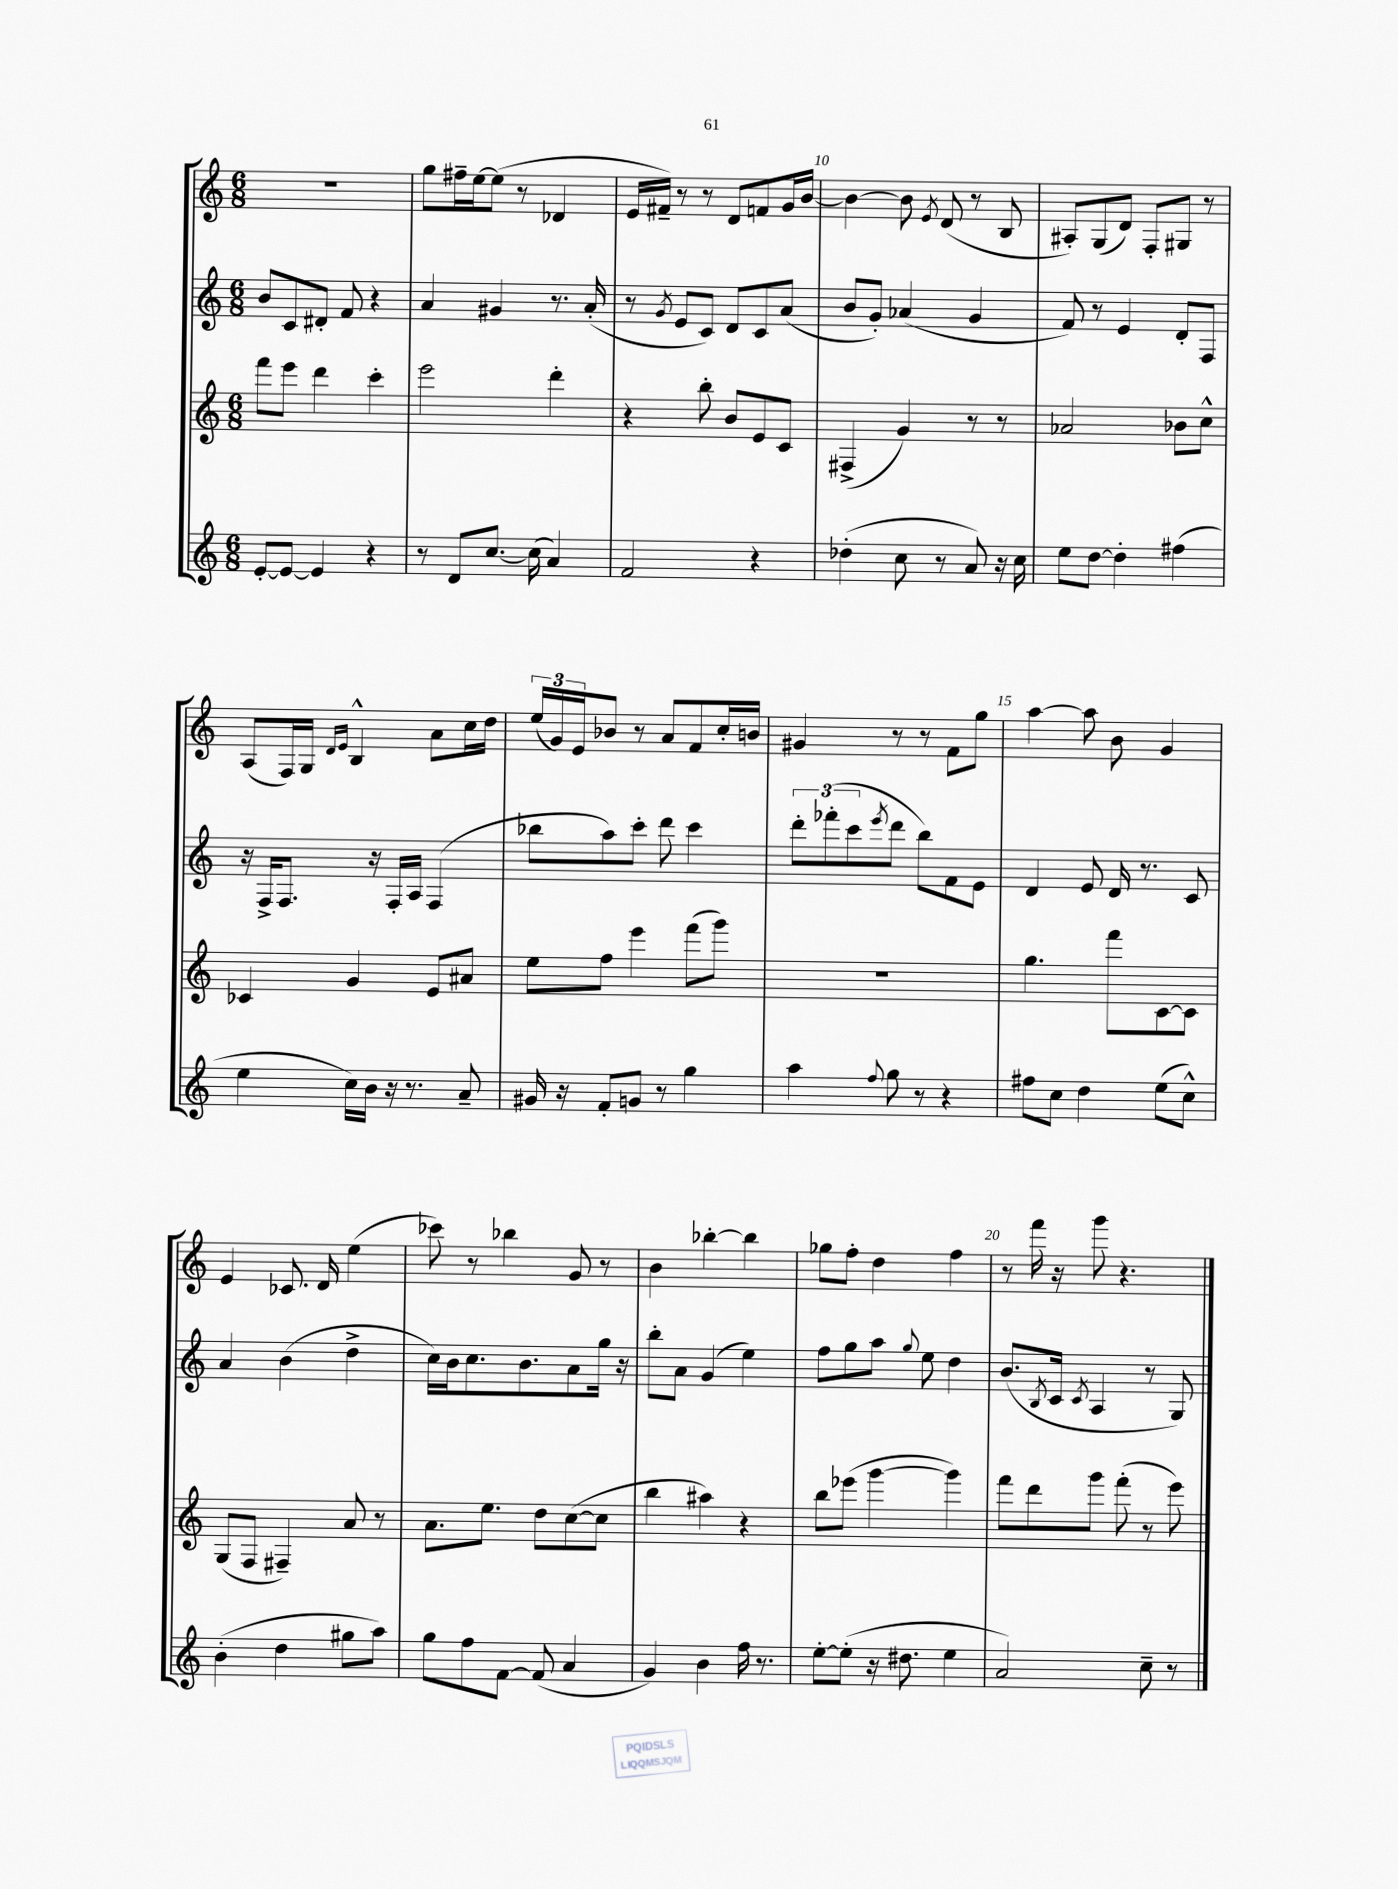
<<
\new StaffGroup <<
\new Staff = "s0" {
    \clef treble \key c \major \numericTimeSignature \time 6/8
    R2. |
    g''8 fis''16-- e''16~ e''8( r8 des'4 |
    e'16 fis'16--) r8 r8 d'8 f'8 g'16 b'16~ |
    b'4~ b'8 \acciaccatura { e'8 } d'8( r8 b8 |
    ais8-.) g8( d'8) f8-. gis8 r8 |
    a8( f16) g16 \grace { d'16 e'16 } b4-^ a'8 c''16 d''16 |
    \tuplet 3/2 { e''16( g'16) e'16 } bes'8 r8 a'8 f'8 c''16-. b'16 |
    gis'4 r8 r8 f'8 g''8 |
    a''4~ a''8 b'8 g'4 |
    e'4 ces'8. d'16 e''4( |
    ces'''8) r8 bes''4 g'8 r8 |
    b'4 bes''4~-. bes''4 |
    ges''8 f''8-. d''4 f''4 |
    r8 f'''16 r16 g'''8 r4. \bar "|." |
}
\new Staff = "s1" {
    \clef treble \key c \major \numericTimeSignature \time 6/8
    b'8 c'8 dis'8-. f'8 r4 |
    a'4 gis'4 r8. a'16-.( |
    r8 \acciaccatura { g'8 } e'8 c'8) d'8 c'8 a'8( |
    b'8 g'8-.) aes'4( g'4 |
    f'8) r8 e'4 d'8-. f8 |
    r16 f16-> f8. r16 f16-. a16 f4( |
    bes''8 a''8) c'''8-. d'''8 c'''4 |
    \tuplet 3/2 { d'''8-. fes'''8-.( c'''8 } \acciaccatura { e'''8 } d'''8 b''8) f'8 e'8 |
    d'4 e'8 d'16 r8. c'8 |
    a'4 b'4( d''4-> |
    c''16) b'16 c''8. b'8. a'8 g''16 r16 |
    b''8-. a'8 g'4( e''4) |
    f''8 g''8 a''8 \appoggiatura { g''8 } e''8 d''4 |
    b'8.( \acciaccatura { b8 } c'16 \acciaccatura { c'8 } a4 r8 g8) \bar "|." |
}
\new Staff = "s2" {
    \clef treble \key c \major \numericTimeSignature \time 6/8
    f'''8 e'''8 d'''4 c'''4-. |
    e'''2 d'''4-. |
    r4 b''8-. b'8 e'8 c'8 |
    fis4->( g'4) r8 r8 |
    aes'2 bes'8 c''8-^ |
    ces'4 g'4 e'8 ais'8 |
    e''8 f''8 e'''4 f'''8( g'''8) |
    R2. |
    g''4. f'''8 c'8~ c'8 |
    g8( f8 fis4--) a'8 r8 |
    a'8. e''8. d''8 c''8~( c''8 |
    b''4 ais''4) r4 |
    b''8 ees'''8( g'''4~ g'''4) |
    f'''8 d'''8 g'''8 f'''8-.( r8 e'''8) \bar "|." |
}
\new Staff = "s3" {
    \clef treble \key c \major \numericTimeSignature \time 6/8
    e'8~-. e'8~ e'4 r4 |
    r8 d'8 c''8.~ c''16( a'4) |
    f'2 r4 |
    des''4-.( c''8 r8 a'8) r16 c''16 |
    e''8 d''8~ d''4-. fis''4( |
    e''4 c''16) b'16 r16 r8. a'8-- |
    gis'16 r16 f'8-. g'8 r8 g''4 |
    a''4 \appoggiatura { f''8 } g''8 r8 r4 |
    fis''8 c''8 d''4 e''8( c''8-^) |
    b'4-.( d''4 gis''8 a''8) |
    g''8 f''8 f'8~ f'8( a'4 |
    g'4) b'4 f''16 r8. |
    e''8~-. e''8-.( r16 dis''8. e''4 |
    a'2) c''8-- r8 \bar "|." |
}
>>
>>
\layout { \context { \Score currentBarNumber = #7 \override BarNumber.break-visibility = ##(#f #t #t) barNumberVisibility = #(every-nth-bar-number-visible 5) } }
